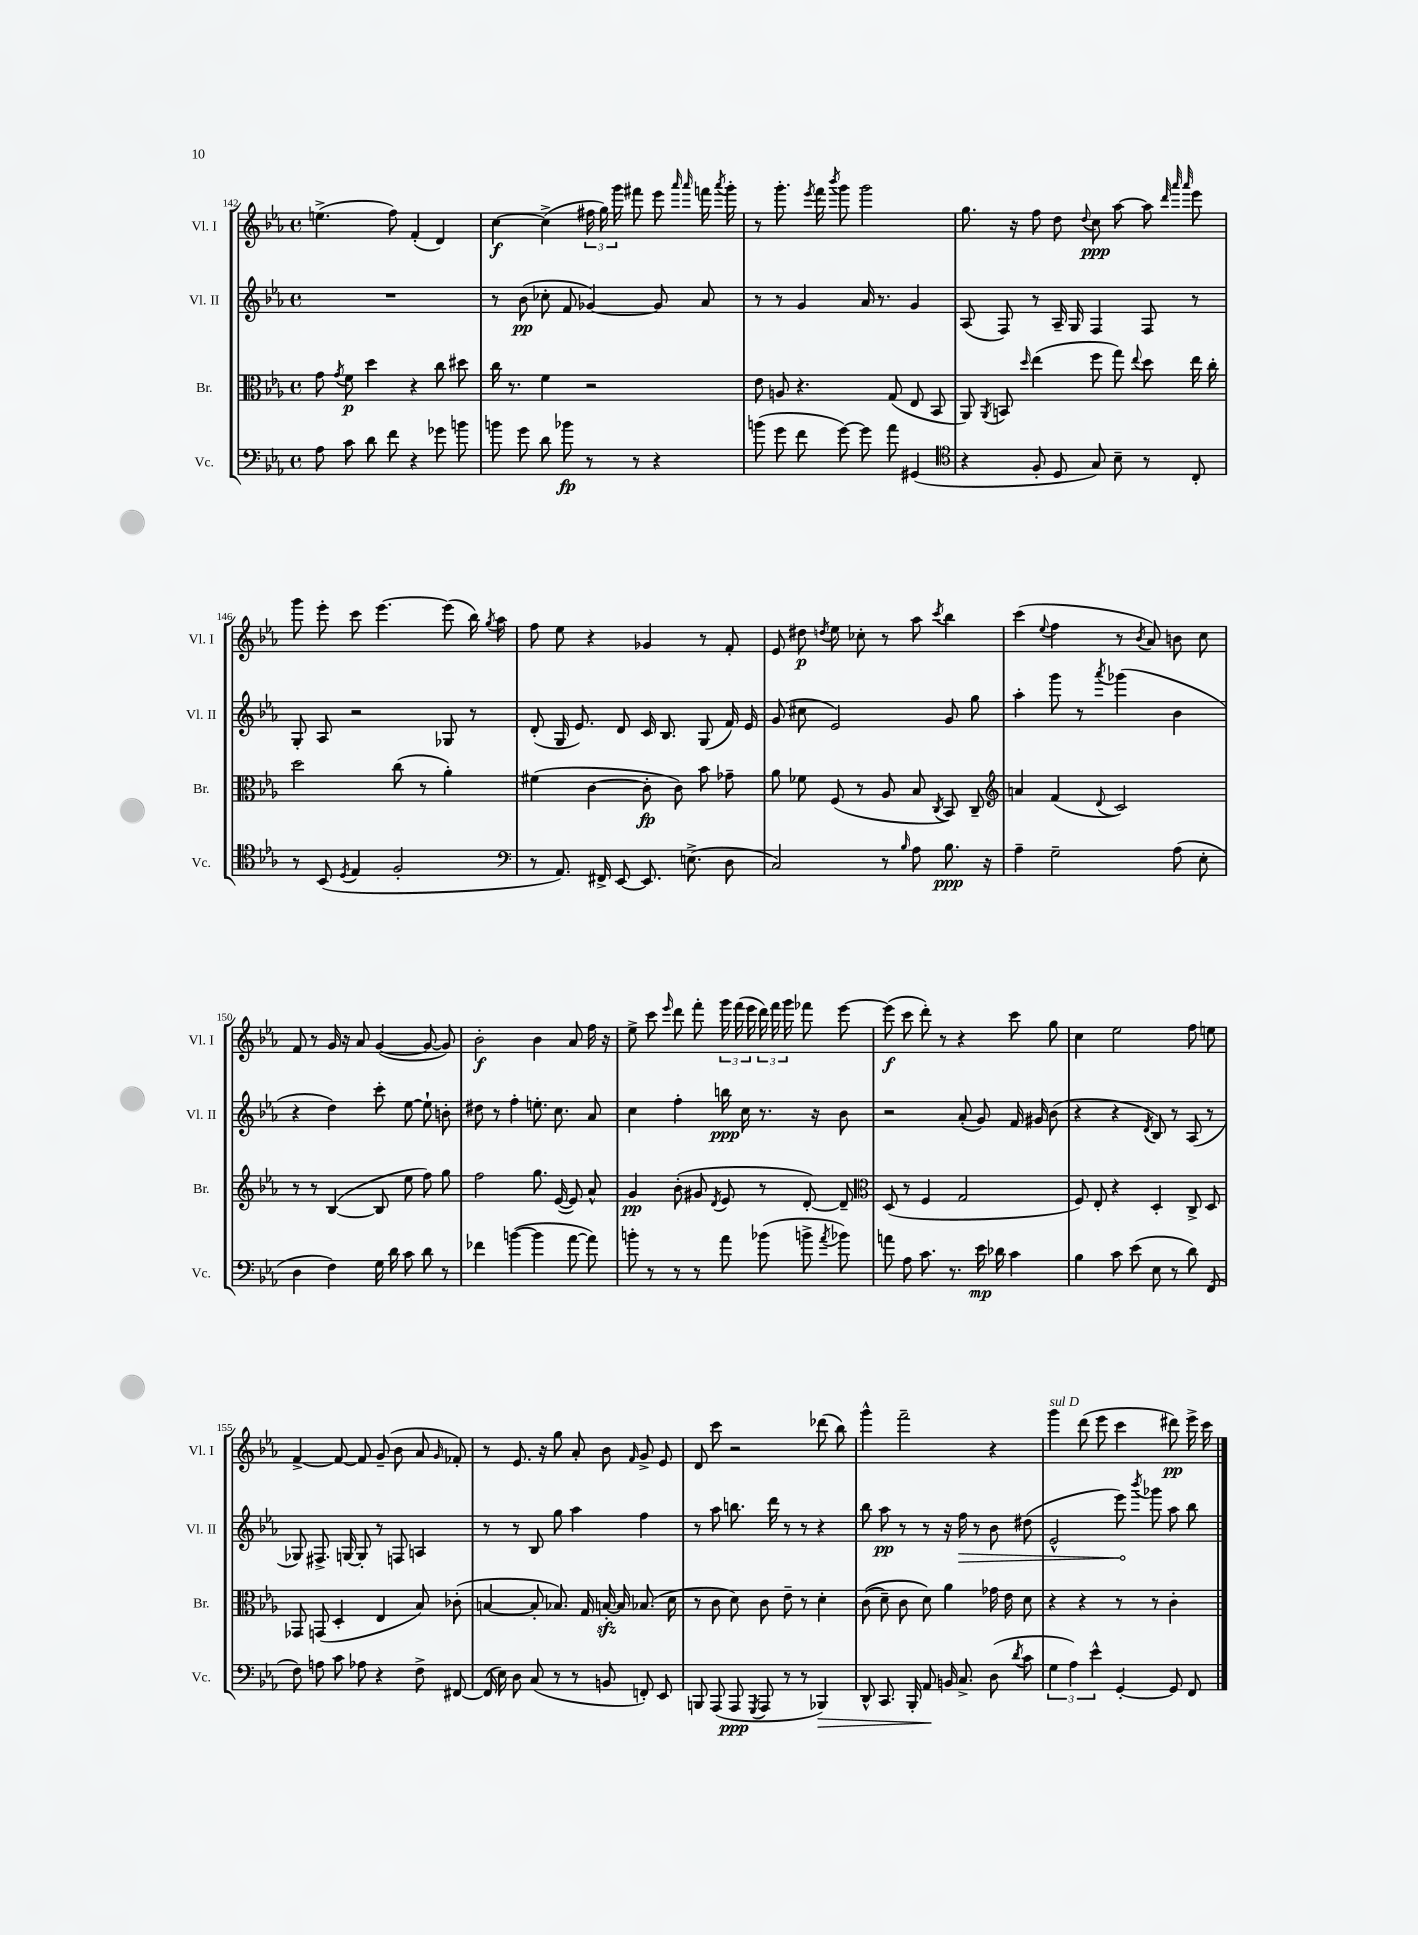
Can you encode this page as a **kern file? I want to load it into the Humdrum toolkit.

**kern	**dynam	**kern	**dynam	**kern	**dynam	**kern	**dynam
*part4	*part4	*part3	*part3	*part2	*part2	*part1	*part1
*staff4	*staff4	*staff3	*staff3	*staff2	*staff2	*staff1	*staff1
*I"Vc.	*	*I"Br.	*	*I"Vl. II	*	*I"Vl. I	*
*I'Vc.	*	*I'Br.	*	*I'Vl. II	*	*I'Vl. I	*
*clefF4	*	*clefC3	*	*clefG2	*	*clefG2	*
*k[b-e-a-]	*	*k[b-e-a-]	*	*k[b-e-a-]	*	*k[b-e-a-]	*
*M4/4	*	*M4/4	*	*M4/4	*	*M4/4	*
*met(c)	*	*met(c)	*	*met(c)	*	*met(c)	*
=142	=142	=142	=142	=142	=142	=142	=142
8A-\	.	8g\	.	1r	.	(4.een^\	.
.	.	8qg/	.	.	.	.	.
8c\	.	8f\	p	.	.	.	.
8d\	.	4dd\	.	.	.	.	.
8f\	.	.	.	.	.	8ff\)	.
4r	.	4r	.	.	.	(4f'/	.
8g-X\	.	8cc\	.	.	.	4d/)	.
8bn\	.	8dd#X\	.	.	.	.	.
=143	=143	=143	=143	=143	=143	=143	=143
8bn\	.	16cc\	.	8r	.	[4cc\	f
.	.	8.r	.	.	.	.	.
8g\	.	.	.	(8b-\	pp	.	.
8d\	.	4f\	.	8cc-X'\	.	(4cc^\]	.
8b-X\	fp	.	.	8f/	.	.	.
8r	.	2r	.	[4g-X/)	.	24ff#X\	.
.	.	.	.	.	.	24gg\)	.
.	.	.	.	.	.	24ggg\	.
8r	.	.	.	.	.	8fff#X\	.
4r	.	.	.	8g-/]	.	8eee-\	.
.	.	.	.	.	.	16qqaaa-/	.
.	.	.	.	.	.	16qqaaa-/	.
.	.	.	.	8a-/	.	16fffn\	.
.	.	.	.	.	.	8qaaa-/	.
.	.	.	.	.	.	16ggg'\	.
=144	=144	=144	=144	=144	=144	=144	=144
(8bn\	.	8e-\	.	8r	.	8r	.
8g\	.	8An/	.	8r	.	8.ggg'\	.
8f\	.	4.r	.	4g/	.	.	.
.	.	.	.	.	.	8qeee-/	.
.	.	.	.	.	.	16fff\	.
.	.	.	.	.	.	8qbbb-/	.
[8g\)	.	.	.	.	.	8ggg\	.
8g\]	.	.	.	16a-/	.	2ggg\	.
.	.	.	.	8.r	.	.	.
8a-\	.	(8G/	.	.	.	.	.
(4GG#X/	.	8E-/	.	4g/	.	.	.
.	.	8BB-/	.	.	.	.	.
=145	=145	=145	=145	=145	=145	=145	=145
*clefC4	*	*	*	*	*	*	*
4r	.	8AA-/)	.	(8A-/	.	8.gg\	.
.	.	8qAA-/	.	.	.	.	.
.	.	8BBn/	.	8F/)	.	.	.
.	.	.	.	.	.	16r	.
.	.	16qqdd/	.	.	.	.	.
8F'/	.	(4ee-\	.	8r	.	8ff\	.
8D/	.	.	.	16A-~/	.	8dd\	.
.	.	.	.	16G/	.	.	.
.	.	.	.	.	.	8qqdd/	.
8G/)	.	8ff\	.	4F/	.	8cc\	ppp
8B-~\	.	8gg\)	.	.	.	[8aa-\	.
.	.	8qqee-/	.	.	.	.	.
8r	.	8dd\	.	8F/	.	8aa-\]	.
.	.	.	.	.	.	32qqddd/	.
.	.	.	.	.	.	32qqaaa-/	.
.	.	.	.	.	.	32qqaaa-/	.
8C'/	.	16ee-\	.	8r	.	8eee-\	.
.	.	16cc'\	.	.	.	.	.
!!LO:LB:g=z
=146	=146	=146	=146	=146	=146	=146	=146
8r	.	2dd\	.	8G'/	.	8ggg\	.
(8BB-/	.	.	.	8A-/	.	8eee-'\	.
8qD/	.	.	.	.	.	.	.
4E-/	.	.	.	2r	.	8ccc\	.
.	.	.	.	.	.	[4.eee-\	.
2F'/	.	(8cc\	.	.	.	.	.
.	.	8r	.	.	.	.	.
.	.	4a-'\)	.	8G-X/	.	(8eee-\]	.
.	.	.	.	8r	.	16bb-\)	.
.	.	.	.	.	.	8qgg/	.
.	.	.	.	.	.	16aa-\	.
=147	=147	=147	=147	=147	=147	=147	=147
*clefF4	*	*	*	*	*	*	*
8r	.	(4f#X\	.	(8d'/	.	8ff\	.
8.AA-/)	.	.	.	16G/	.	8ee-\	.
.	.	.	.	8.e-/)	.	.	.
.	.	[4c\	.	.	.	4r	.
16FF#X^/	.	.	.	.	.	.	.
[8EE-/	.	.	.	8d/	.	.	.
8.EE-/]	.	8c'\]	fp	16c/	.	4g-X/	.
.	.	.	.	8.B-/	.	.	.
.	.	8c\)	.	.	.	.	.
(8.En^\	.	.	.	.	.	.	.
.	.	8b-\	.	(8G/	.	8r	.
8D\	.	8g-X~\	.	16f/)	.	8f'/	.
.	.	.	.	16e-/	.	.	.
=148	=148	=148	=148	=148	=148	=148	=148
2C/)	.	8a-\	.	(8g/	.	8e-/	.
.	.	8f-X\	.	8cc#X\	.	8dd#X\	p
.	.	.	.	.	.	8qddn/	.
.	.	(8F/	.	2e-/)	.	8ee-\	.
.	.	8r	.	.	.	8cc-X'\	.
8r	.	8A-/	.	.	.	8r	.
16qqB-/	.	.	.	.	.	.	.
8A-\	.	8B-/	.	.	.	8aa-\	.
.	.	8qC/	.	.	.	8qccc/	.
8.B-\	ppp	8BB-/)	.	8g/	.	4bb-\	.
.	.	8C~/	.	8gg\	.	.	.
16r	.	.	.	.	.	.	.
=149	=149	=149	=149	=149	=149	=149	=149
*	*	*clefG2	*	*	*	*	*
4A-~\	.	4an/	.	4aa-'\	.	(4ccc\	.
.	.	.	.	.	.	8qqee-/	.
2G~\	.	(4f/	.	8ggg\	.	4ff\	.
.	.	.	.	8r	.	.	.
.	.	8qqd/	.	8qaaa-/	.	.	.
.	.	2c/)	.	(4ggg-X\	.	8r	.
.	.	.	.	.	.	8qb-/	.
.	.	.	.	.	.	8a-/)	.
(8A-\	.	.	.	4b-\	.	8bn\	.
8E-'\	.	.	.	.	.	8cc\	.
!!LO:LB:g=z
=150	=150	=150	=150	=150	=150	=150	=150
4D\	.	8r	.	4r	.	8f/	.
.	.	8r	.	.	.	8r	.
4F\)	.	([4B-/	.	4dd\)	.	16g/	.
.	.	.	.	.	.	16r	.
.	.	.	.	.	.	8a-/	.
16G\	.	8B-/]	.	8ccc'\	.	([4g/	.
16d\	.	.	.	.	.	.	.
8c\	.	8ee-\	.	[8ee-\	.	.	.
8d\	.	8ff\)	.	8ee-`\]	.	8g/_	.
8r	.	8gg\	.	8bn'\	.	8g/])	.
=151	=151	=151	=151	=151	=151	=151	=151
4f-X\	.	2ff\	.	8dd#X\	.	2b-'\	f
.	.	.	.	8r	.	.	.
([4bn\	.	.	.	4ff'\	.	.	.
4b\]	.	8.gg\	.	8.een'\	.	4b-\	.
.	.	([16e-/	.	8.cc\	.	.	.
[8a-\	.	8e-/])	.	.	.	8a-/	.
8a-\])	.	8a-^^/	.	8a-/	.	16ff\	.
.	.	.	.	.	.	16r	.
=152	=152	=152	=152	=152	=152	=152	=152
8bn'\	.	4g/	pp	4cc\	.	8ee-^\	.
8r	.	.	.	.	.	8ccc\	.
.	.	.	.	.	.	16qqeee-/	.
8r	.	(8b-'\	.	4ff'\	.	8ddd\	.
8r	.	8g#X/	.	.	.	8fff'\	.
.	.	8qd/	.	.	.	.	.
8a-\	.	8e-/	.	16bbn\	ppp	24ggg\	.
.	.	.	.	.	.	(24fff\	.
.	.	.	.	16cc\	.	.	.
.	.	.	.	.	.	24eee-\	.
(8b-X\	.	8r	.	8.r	.	24ddd\)	.
.	.	.	.	.	.	24fff\	.
.	.	.	.	.	.	24ggg\	.
8bn^\	.	[8d'/)	.	.	.	8fff-X\	.
.	.	.	.	16r	.	.	.
8qa-/	.	.	.	.	.	.	.
8b-X\)	.	8d~/]	.	8b-\	.	[8eee-\	.
=153	=153	=153	=153	=153	=153	=153	=153
*	*	*clefC3	*	*	*	*	*
8an\	.	(8D/	.	2r	.	(8eee-\]	f
8A-\	.	8r	.	.	.	8ccc\	.
8.c\	.	4F/	.	.	.	8ddd'\)	.
.	.	.	.	.	.	8r	.
8.r	.	.	.	.	.	.	.
.	.	2G/	.	(8a-'/	.	4r	.
16e-\	mp	.	.	8g/)	.	.	.
16d-X\	.	.	.	.	.	.	.
4c\	.	.	.	16f/	.	8ccc\	.
.	.	.	.	16g#X/	.	.	.
.	.	.	.	(8b-\	.	8gg\	.
=154	=154	=154	=154	=154	=154	=154	=154
4B-\	.	8F/)	.	4r	.	4cc\	.
.	.	8E-'/	.	.	.	.	.
8c\	.	4r	.	4r	.	2ee-\	.
(8e-\	.	.	.	.	.	.	.
.	.	.	.	8qd/	.	.	.
8E-\	.	4D'/	.	8B-/)	.	.	.
8r	.	.	.	8r	.	.	.
8d\)	.	8C^/	.	(8A-/	.	8ff\	.
(8FF/	.	8D/	.	8r	.	8een\	.
!!LO:LB:g=z
=155	=155	=155	=155	=155	=155	=155	=155
8F\)	.	8GG-X/	.	8G-X/)	.	[4f^/	.
8An\	.	(8GGn/	.	8.F#X^/	.	.	.
8c\	.	4D'/	.	.	.	8f/_	.
.	.	.	.	[16Gn/	.	.	.
8A-X\	.	.	.	8G'/]	.	8f/]	.
4r	.	4E-/	.	8r	.	(8g~/	.
.	.	.	.	8Fn/	.	8b-\	.
8F^\	.	8B-/)	.	4An/	.	8a-/	.
.	.	.	.	.	.	16qqg/	.
[8FF#X/	.	(8c-X'\	.	.	.	8f-X'/)	.
=156	=156	=156	=156	=156	=156	=156	=156
(16FF#/]	.	[4Bn/	.	8r	.	8r	.
16E-\)	.	.	.	.	.	.	.
8D\	.	.	.	8r	.	8.e-/	.
(8C/	.	8B'/]	.	8B-/	.	.	.
.	.	.	.	.	.	16r	.
8r	.	8.B-X/)	.	8gg\	.	8gg\	.
8r	.	.	.	4aa-\	.	8a-'/	.
.	.	16G/	.	.	.	.	.
8BBn/	.	[16Bnzz'/	.	.	.	8b-\	.
.	.	16B/]	.	.	.	.	.
.	.	.	.	.	.	16qqf/	.
8FFn'/)	.	(8.B-X/	.	4ff\	.	8g^/	.
8EE-/	.	.	.	.	.	8e-/	.
.	.	16d\	.	.	.	.	.
=157	=157	=157	=157	=157	=157	=157	=157
8BBBn/	.	8r	.	8r	.	8d/	.
(8AAA-/	.	8c\	.	8aa-\	.	8ccc\	.
8AAA-/	ppp	8d\)	.	8.bbn\	.	2r	.
8qGGG/	.	.	.	.	.	.	.
8AAA-/	.	8c\	.	.	.	.	.
.	.	.	.	16ddd\	.	.	.
8r	.	8e-~\	.	8r	.	.	.
8r	.	8r	.	8r	.	.	.
!	!LO:HP:b	!	!	!	!	!	!
4BBB-X/)	>	4d'\	.	4r	.	(8ddd-X\	.
.	.	.	.	.	.	8bb-\)	.
=158	=158	=158	=158	=158	=158	=158	=158
8DD^^/	.	((8c\	.	8bb-\	.	4ggg^^\	.
8.CC/	.	8d~\)	.	8aa-\	pp	.	.
.	.	8c\	.	8r	.	2fff~\	.
16BBB-'/	.	.	.	.	.	.	.
8AA-/	.	8d\)	.	8r	.	.	.
16BBn/	]	4a-\	.	16r	.	.	.
!	!	!	!	!	!LO:HP:b	!	!
8.C^/	.	.	.	16ff\	>	.	.
.	.	.	.	8r	.	.	.
(8D\	.	16g-X\	.	8b-\	.	4r	.
.	.	16e-\	.	.	.	.	.
8qd/	.	.	.	.	.	.	.
8c\	.	8d\	.	(8dd#X\	.	.	.
=159	=159	=159	=159	=159	=159	=159	=159
!	!	!	!	!	!	!LO:TX:a:i:t=sul D	!
6G\	.	4r	.	2e-^^/	.	4ggg\	.
6A-\)	.	.	.	.	.	.	.
.	.	4r	.	.	.	(8ddd\	.
6e-^^\	.	.	.	.	.	.	.
.	.	.	.	.	.	8eee-\	.
[4GG'/	.	8r	.	8eee-\)	.	4ccc\	.
.	.	.	.	8qbbb-/	.	.	.
.	.	8r	.	8ggg-X\	]	.	.
8GG/]	.	4c'\	.	8aa-\	.	8ddd#X\)	pp
8FF/	.	.	.	8bb-\	.	16eee-^\	.
.	.	.	.	.	.	16ccc\	.
==	==	==	==	==	==	==	==
*-	*-	*-	*-	*-	*-	*-	*-
